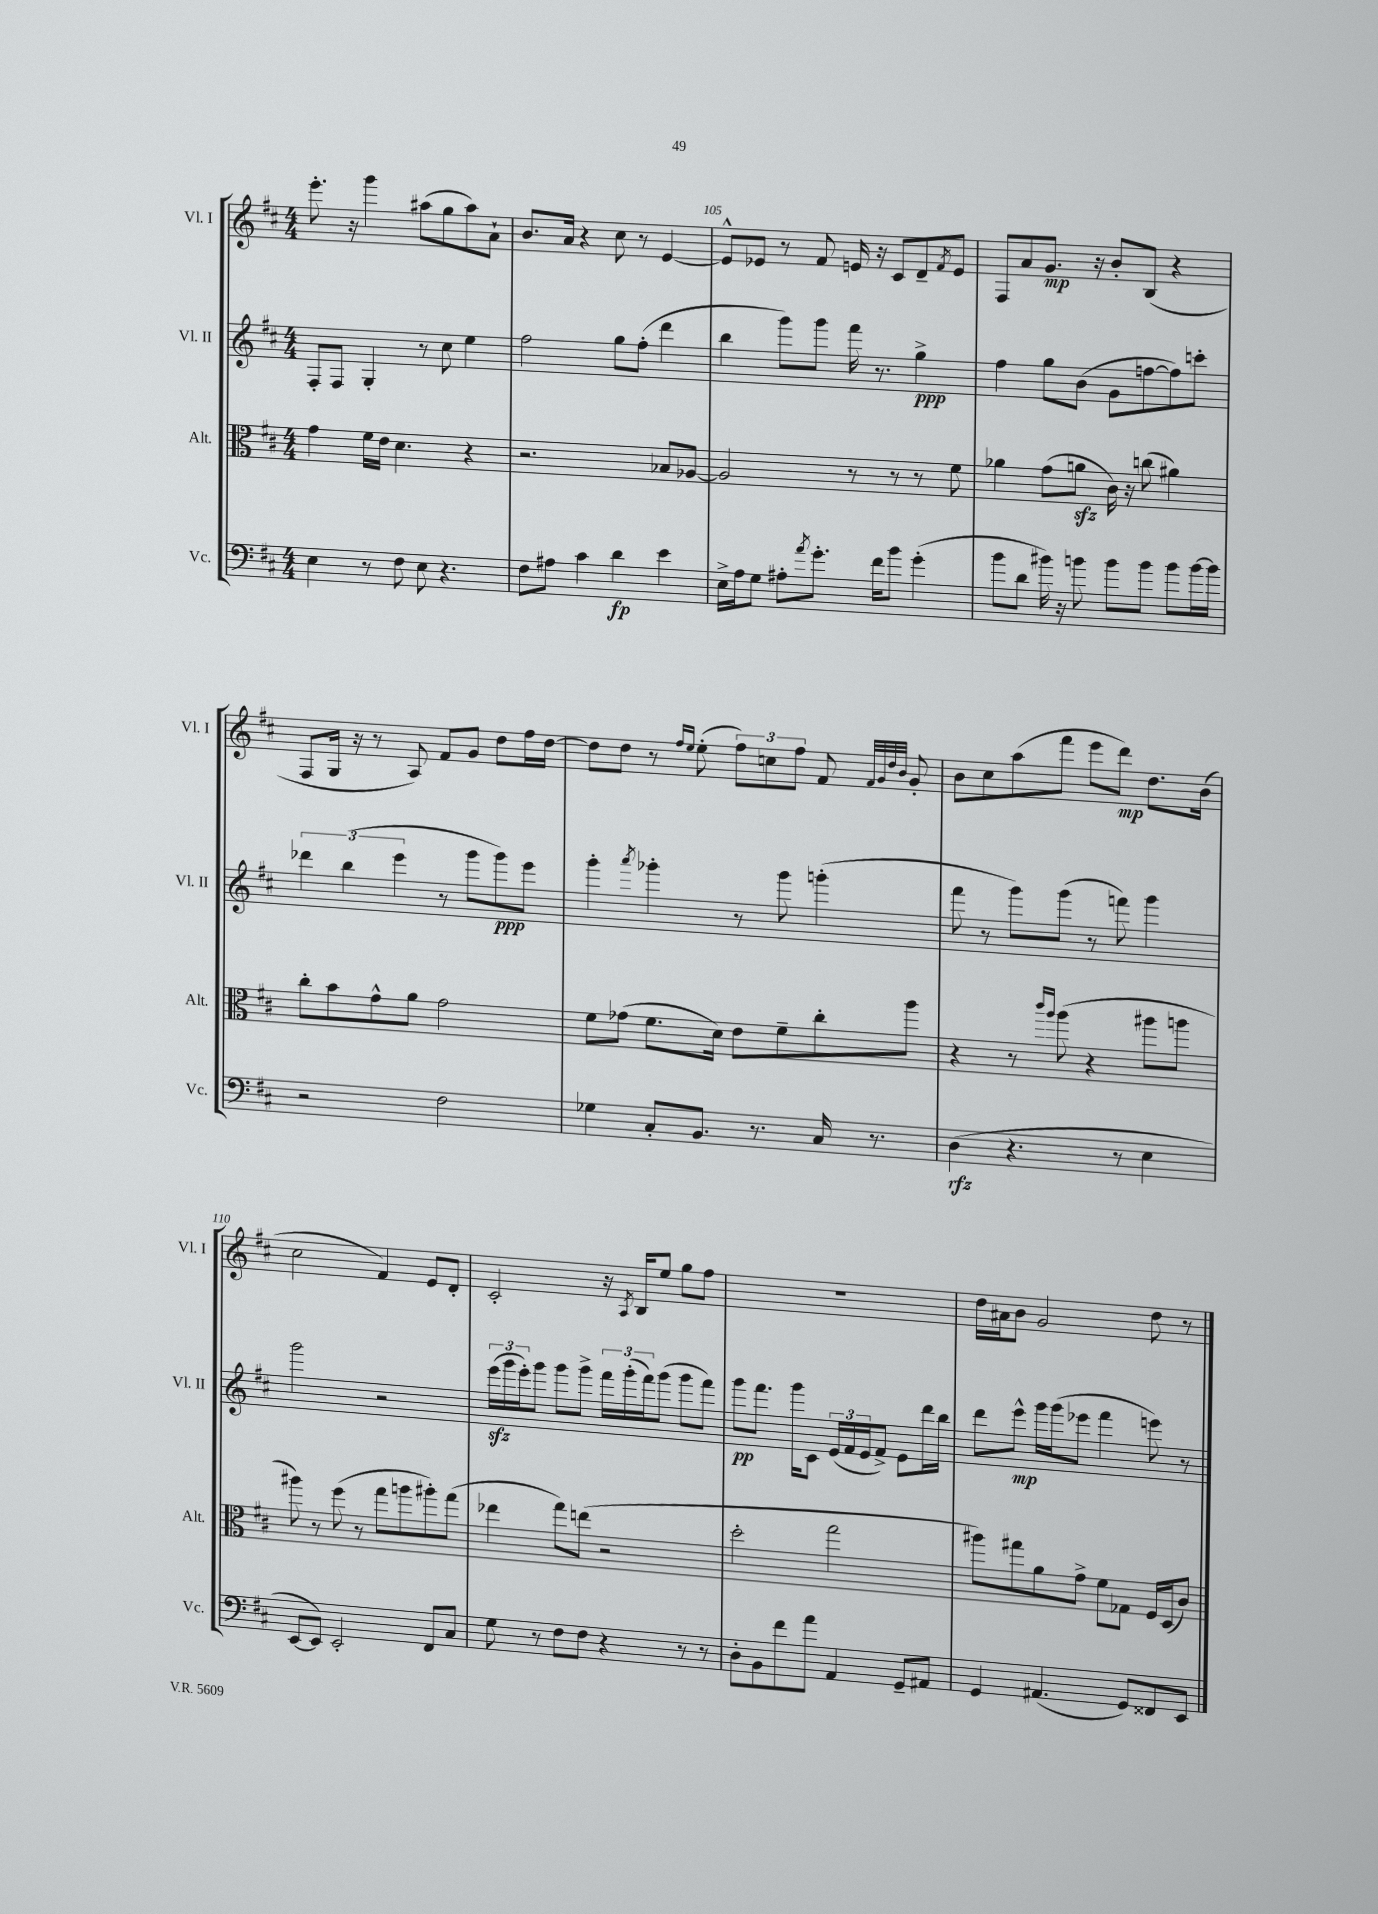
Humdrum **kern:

**kern	**dynam	**kern	**kern	**dynam	**kern	**dynam
*part4	*part4	*part3	*part2	*part2	*part1	*part1
*staff4	*staff4	*staff3	*staff2	*staff2	*staff1	*staff1
*I"Vc.	*	*I"Alt.	*I"Vl. II	*	*I"Vl. I	*
*I'Vc.	*	*I'Alt.	*I'Vl. II	*	*I'Vl. I	*
*clefF4	*	*clefC3	*clefG2	*	*clefG2	*
*k[f#c#]	*	*k[f#c#]	*k[f#c#]	*	*k[f#c#]	*
*M4/4	*	*M4/4	*M4/4	*	*M4/4	*
=103	=103	=103	=103	=103	=103	=103
4E\	.	4g\	8F#'/L	.	8.eee'\	.
.	.	.	8F#/J	.	.	.
.	.	.	.	.	16r	.
8r	.	16f#\LL	4G'/	.	4ggg\	.
.	.	16e\JJ	.	.	.	.
8F#\	.	4.d\	.	.	.	.
8E\	.	.	8r	.	(8aa#X\L	.
4.r	.	.	8cc#\	.	8gg\	.
.	.	4r	4ee\	.	8aa#\)	.
.	.	.	.	.	8a`\J	.
=104	=104	=104	=104	=104	=104	=104
8F#\L	.	2.r	2ff#\	.	8.b/L	.
8A#X\J	.	.	.	.	.	.
.	.	.	.	.	16a/Jk	.
4c#\	.	.	.	.	4r	.
4d\	fp	.	8gg\L	.	8cc#\	.
.	.	.	(8ff#'\J	.	8r	.
4e\	.	8B-X/L	4ddd\	.	[4e/	.
.	.	[8A-X/J	.	.	.	.
=105	=105	=105	=105	=105	=105	=105
16E^\LL	.	2A-/]	4bb\	.	8e^^/L]	.
16A\J	.	.	.	.	.	.
8G\J	.	.	.	.	8e-X/J	.
8A#X'\L	.	.	8ggg\L)	.	8r	.
8qa/	.	.	.	.	.	.
8.g'\J	.	.	8ggg\J	.	8f#/	.
.	.	8r	16fff#\	.	16en/	.
16f#\KL	.	.	8.r	.	16r	.
8b\J	.	8r	.	.	8c#/L	.
(4g'\	.	8r	4gg^\	ppp	8d~/	.
.	.	.	.	.	8qf#/	.
.	.	8f#\	.	.	8e/J	.
=106	=106	=106	=106	=106	=106	=106
8b\L	.	4a-X\	4ff#\	.	8F#/L	.
8d\J	.	.	.	.	8a/	.
16b#X\)	.	(8g\L	8gg\L	.	8.g/J	mp
16r	.	.	.	.	.	.
8bn\	.	8anzz\J	(8b\J	.	.	.
.	.	.	.	.	16r	.
8b\L	.	16c#\)	8g\L	.	8b'/L	.
.	.	16r	.	.	.	.
8b\J	.	(8ccn\	[8ffn\	.	(8B/J	.
8b\L	.	4a#X\)	8ff\])	.	4r	.
[16b\L	.	.	8cccn'\J	.	.	.
16b\JJ]	.	.	.	.	.	.
!!LO:LB:g=z
=107	=107	=107	=107	=107	=107	=107
2r	.	8cc#'\L	6ddd-X\	.	8F#/L	.
.	.	8b\	.	.	16G/Jk	.
.	.	.	(6bb\	.	.	.
.	.	.	.	.	16r	.
.	.	8g^^\	.	.	8r	.
.	.	.	6eee\	.	.	.
.	.	8a\J	.	.	8A/)	.
2F#\	.	2g\	8r	.	8f#/L	.
.	.	.	8ggg\L	.	8g/J	.
.	.	.	8ggg\)	ppp	8dd\L	.
.	.	.	8eee\J	.	16ff#\L	.
.	.	.	.	.	[16dd\JJ	.
=108	=108	=108	=108	=108	=108	=108
4G-X\	.	8f#\L	4ggg'\	.	8dd\L]	.
.	.	(8g-X\J	.	.	8dd\J	.
.	.	.	8qaaa/	.	.	.
8C#'/L	.	8.f#\L	4ggg-X'\	.	8r	.
.	.	.	.	.	16qqff#/LL	.
.	.	.	.	.	16qqee/JJ	.
8.BB/J	.	.	.	.	(8ee'\	.
.	.	16d\Jk)	.	.	.	.
.	.	8e\L	8r	.	12ff#\L)	.
8.r	.	.	.	.	.	.
.	.	.	.	.	12ccn\	.
.	.	8f#~\	8ggg-\	.	.	.
.	.	.	.	.	12ff#\J	.
16C#/	.	8cc#'\	(4gggn'\	.	8f#/	.
8.r	.	.	.	.	.	.
.	.	.	.	.	32qqf#/LLL	.
.	.	.	.	.	32qqg/	.
.	.	.	.	.	32qqdd/	.
.	.	.	.	.	32qqb/JJJ	.
.	.	8aa\J	.	.	8g'/	.
=109	=109	=109	=109	=109	=109	=109
(4D\	rfz	4r	8fff#\	.	8b\L	.
.	.	.	8r	.	8cc#\	.
4.r	.	8r	8ggg\L)	.	(8aa\	.
.	.	16qqccc#/LL	.	.	.	.
.	.	16qqaa/JJ	.	.	.	.
.	.	(8aa\	(8ggg\J	.	8fff#\J	.
.	.	4r	8r	.	8eee\L	.
8r	.	.	8fffn\)	.	8ddd\J)	mp
4E\	.	8aa#X\L	4ggg\	.	8.dd\L	.
.	.	8aan\J	.	.	.	.
.	.	.	.	.	(16b\Jk	.
!!LO:LB:g=z
=110	=110	=110	=110	=110	=110	=110
[8EE/L	.	8aa#X\)	2ggg\	.	2cc#\	.
8EE/J])	.	8r	.	.	.	.
2EE'/	.	(8ff#\	.	.	.	.
.	.	8r	.	.	.	.
.	.	8gg\L	2r	.	4f#/)	.
.	.	8aan\	.	.	.	.
8FF#/L	.	8aa#X'\)	.	.	8e/L	.
8C#/J	.	(8gg\J	.	.	8d'/J	.
=111	=111	=111	=111	=111	=111	=111
8G\	.	4ee-X\	(24eeezz\LL	.	2c#'/	.
.	.	.	24ggg\	.	.	.
.	.	.	24eee'\J)	.	.	.
8r	.	.	8ggg\J	.	.	.
8F#\L	.	8gg\L)	8ggg\L	.	.	.
8F#\J	.	(8een\J	8ggg^\J	.	.	.
4r	.	2r	24fff#\LL	.	16r	.
.	.	.	(24ggg'\	.	.	.
.	.	.	.	.	8qA/	.
.	.	.	.	.	16B/KL	.
.	.	.	24fff#\J)	.	.	.
.	.	.	(8ggg\J	.	8ee/J	.
8r	.	.	8ggg\L	.	8gg\L	.
8r	.	.	8fff#\J)	.	8ff#\J	.
=112	=112	=112	=112	=112	=112	=112
8D'\L	.	2dd'\	8ggg\L	pp	1r	.
8BB\	.	.	8.fff#\J	.	.	.
8f#\	.	.	.	.	.	.
.	.	.	16ggg\KL	.	.	.
8a\J	.	.	8c#\J	.	.	.
4AA/	.	2gg\	(24e/LL	.	.	.
.	.	.	24f#/	.	.	.
.	.	.	24e/J	.	.	.
.	.	.	8f#^/J)	.	.	.
8GG~/L	.	.	8e\L	.	.	.
8AA#X/J	.	.	16ddd\L	.	.	.
.	.	.	16bb\JJ	.	.	.
=113	=113	=113	=113	=113	=113	=113
4GG/	.	8aa#X\L)	8ddd\L	.	16dd\LL	.
.	.	.	.	.	16a#X\J	.
.	.	8gg#X\	8eee^^\J	mp	8b\J	.
(4.AA#X/	.	8a\	16ggg\LL	.	2g/	.
.	.	.	(16ggg\J	.	.	.
.	.	8g^\J	8eee-X\J	.	.	.
.	.	8f#\L	4fff#\	.	.	.
8GG/L)	.	8G-X\J	.	.	.	.
8FF##X/	.	16F#/LL	8eeen\)	.	8dd\	.
.	.	(16D/J	.	.	.	.
8EE/J	.	8c#/J)	8r	.	8r	.
==	==	==	==	==	==	==
*-	*-	*-	*-	*-	*-	*-
